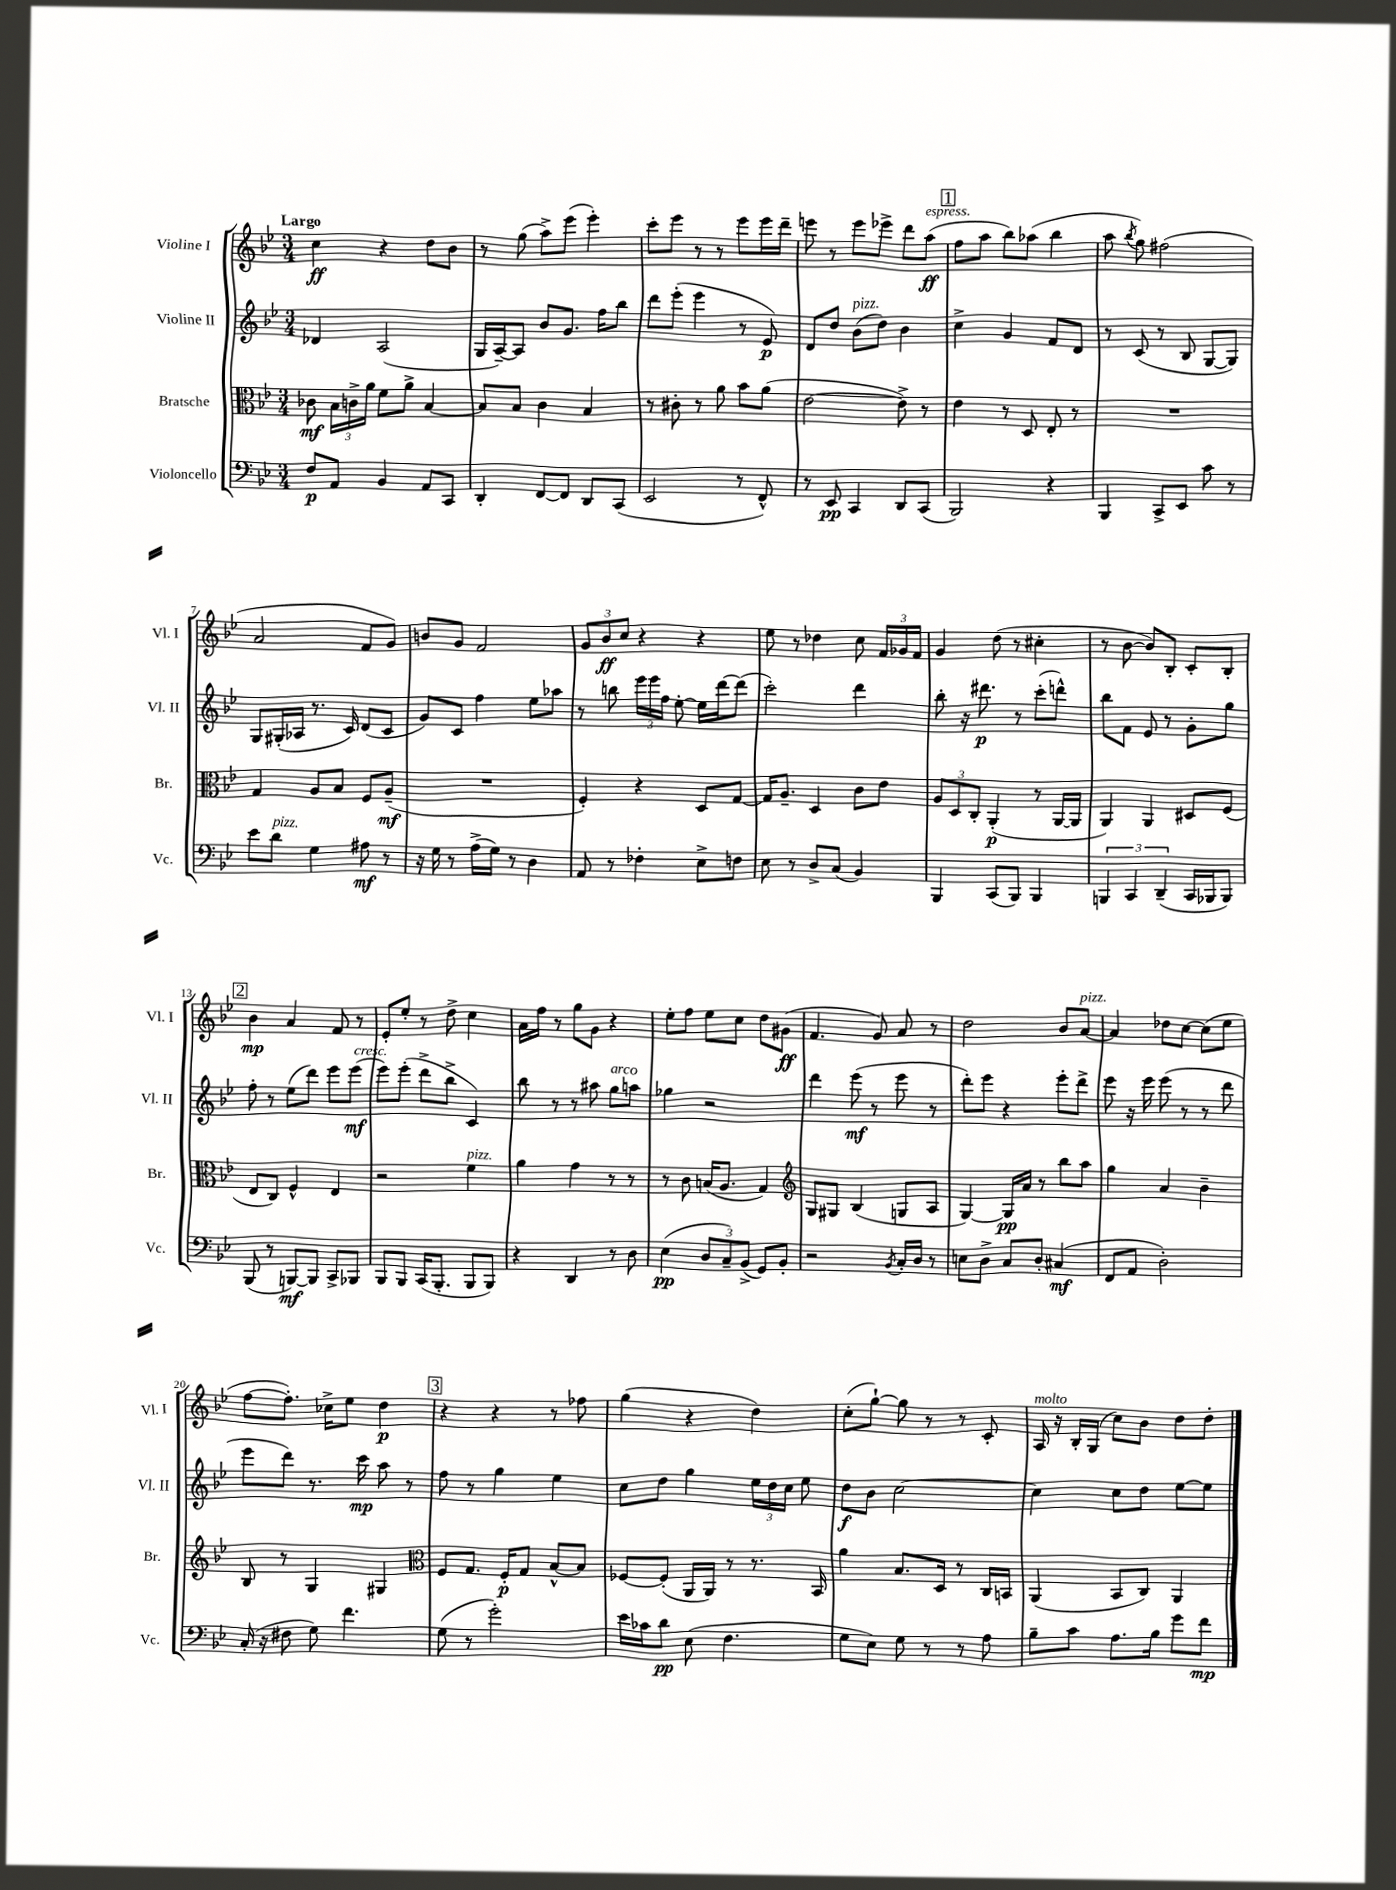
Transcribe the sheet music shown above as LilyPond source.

<<
\new StaffGroup <<
\new Staff = "s0" \with { instrumentName = "Violine I" shortInstrumentName = "Vl. I" } {
    \clef treble \key bes \major \numericTimeSignature \time 3/4 \tempo "Largo"
    \autoBeamOff c''4\ff r4 d''8[ bes'8] |
    r8 g''8( a''8[->) ees'''8]( ees'''4-.) |
    c'''8[-. ees'''8] r8 r8 ees'''8[ ees'''16 d'''16]-- |
    e'''8 r8 e'''8[ ees'''8]-> d'''8[ a''8]\ff^\markup { \italic "espress." }( |
    \mark \markup { \box "1" } f''8[ a''8] bes''8[) aes''8]( bes''4 |
    a''8 \acciaccatura { bes''8 } g''8) fis''2( |
    a'2 f'8[ g'8]) |
    b'8[ g'8] f'2 |
    \tuplet 3/2 { g'8[ bes'8\ff c''8] } r4 r4 |
    ees''8 r8 des''4 c''8 \tuplet 3/2 { f'16[ ges'16 f'16] } |
    g'4 d''8( r8 cis''4-. |
    r8 bes'8~ bes'8[) bes8]-. c'8[-. bes8]-. |
    \mark \markup { \box "2" } bes'4\mp a'4 f'8 r8 |
    ees'8[-. ees''8]-. r8 d''8-> c''4 |
    a'16[ f''16] r8 g''8[ g'8] r4 |
    ees''8[-. f''8] ees''8[ c''8] d''8[ gis'8]\ff( |
    f'4. g'8) a'8 r8 |
    d''2 bes'8[ a'8]~^\markup { \italic "pizz." } |
    a'4 des''8[ c''8]~ c''8[( ees''8] |
    f''8[~ f''8.]-.) ces''16[-> ees''8] d''4\p |
    \mark \markup { \box "3" } r4 r4 r8 fes''8 |
    g''4( r4 d''4) |
    c''8[-.( g''8]~-!) g''8 r8 r8 c'8-. |
    a16^\markup { \italic "molto" } r16 bes16[-. g16]( c''8[) bes'8] d''8[ d''8]-. \bar "|." |
}
\new Staff = "s1" \with { instrumentName = "Violine II" shortInstrumentName = "Vl. II" } {
    \clef treble \key bes \major \numericTimeSignature \time 3/4
    \autoBeamOff des'4 a2( |
    g16[ a16~--) a8] bes'8[ g'8.] f''16[ bes''8] |
    d'''8[ ees'''8]-.( ees'''4 r8 ees'8\p) |
    d'8[ d''8] bes'8[^\markup { \italic "pizz." }( d''8]) bes'4 |
    \mark \markup { \box "1" } c''4-> g'4 f'8[ d'8] |
    r8 c'8( r8 bes8 g8[~ g8]) |
    g8[ gis16-.( aes16] r8. c'16) d'8[( c'8] |
    g'8[) c'8] f''4 ees''8[ aes''8] |
    r8 b''8 \tuplet 3/2 { ees'''16[ ees'''16 f''16] } ees''8~-. ees''16[ d'''16~ d'''8]( |
    c'''2-.) d'''4 |
    bes''8-. r16 dis'''8.\p r8 c'''8[-.( d'''8]-^) |
    bes''8[ f'8] ees'8 r8 g'8[-. g''8] |
    \mark \markup { \box "2" } f''8-. r8 ees''8[( d'''8]) ees'''8[ ees'''8]\mf^\markup { \italic "cresc." }( |
    ees'''8[) ees'''8]-.( d'''8[-> bes''8]-> c'4) |
    bes''8 r8 r8 ais''8 g''8[^\markup { \italic "arco" } a''8] |
    ges''4 r2 |
    d'''4 ees'''8\mf( r8 ees'''8 r8 |
    d'''8[-.) ees'''8] r4 ees'''8[-. d'''8]-> |
    ees'''8 r16 ees'''16 ees'''8( r8 r8 d'''8 |
    ees'''8[ d'''8]) r8. c'''16\mp a''8 r8 |
    \mark \markup { \box "3" } f''8 r8 g''4 ees''4 |
    c''8[ d''8] g''4 \tuplet 3/2 { ees''16[ d''16 c''16] } ees''8 |
    d''8[\f bes'8] c''2~ |
    c''4 c''8[ d''8] ees''8[~ ees''8] \bar "|." |
}
\new Staff = "s2" \with { instrumentName = "Bratsche" shortInstrumentName = "Br." } {
    \clef alto \key bes \major \numericTimeSignature \time 3/4
    \autoBeamOff ces'8\mf \tuplet 3/2 { bes16[ c'16-> a'16] } f'8[ a'8]-> bes4~ |
    bes8[ bes8] c'4 bes4 |
    r8 cis'8-. r8 a'8 bes'8[ a'8]( |
    ees'2~ ees'8->) r8 |
    \mark \markup { \box "1" } ees'4 r8 d8 ees8-. r8 |
    R2. |
    g4 a8[ bes8] f8[ a8]--\mf( |
    R2. |
    f4-.) r4 d8[ g8]~ |
    g16[ a8.]-- d4 c'8[ ees'8] |
    \tuplet 3/2 { a8[ d8 c8]-. } a,4-.\p( r8 a,16[~ a,16] |
    a,4) a,4 dis8[ f8]( |
    \mark \markup { \box "2" } ees8[ c8]) f4-^ ees4 |
    r2 f'4^\markup { \italic "pizz." } |
    a'4 g'4 r8 r8 |
    r8 c'8 b16[( a8.] g4) |
    \clef treble g8[ gis8] bes4( g8[ a8] |
    g4~) g16[\pp a'16] r8 bes''8[ a''8] |
    g''4 a'4 bes'4-- |
    bes8 r8 g4 gis4 |
    \mark \markup { \box "3" } \clef alto f8[ g8.] f16[-.\p g8] bes8[~-^ bes8] |
    fes8[~ fes8]-.( a,16[ a,16]) r8 r8. bes,16 |
    a'4 bes8.[ d16] r8 c16[ b,16] |
    a,4( bes,8[ c8]) a,4 \bar "|." |
}
\new Staff = "s3" \with { instrumentName = "Violoncello" shortInstrumentName = "Vc." } {
    \clef bass \key bes \major \numericTimeSignature \time 3/4
    \autoBeamOff f8[\p a,8] bes,4 a,8[ c,8] |
    d,4-. f,8[~ f,8] d,8[ c,8]( |
    ees,2 r8 f,8-^) |
    r8 ees,8\pp c,4 d,8[ c,8]( |
    \mark \markup { \box "1" } bes,,2) r4 |
    bes,,4 c,8[-> ees,8] c'8 r8 |
    ees'8[ d'8]^\markup { \italic "pizz." } g4 ais8\mf r8 |
    r16 g16 r8 a16[->( g16]) r8 d4 |
    a,8 r8 fes4-. ees8[-> f8] |
    ees8 r8 d8[-> c8]( bes,4) |
    bes,,4 c,8[( bes,,8]) bes,,4 |
    \tuplet 3/2 { b,,4 c,4 d,4--( } c,16[ bes,,16 bes,,8]) |
    \mark \markup { \box "2" } bes,,8( r8 b,,8[~\mf) b,,8] c,8[-> bes,,8] |
    bes,,8[ bes,,8] c,16[( bes,,8.]-. bes,,8[ bes,,8]) |
    r4 d,4 r8 d8 |
    ees4\pp( \tuplet 3/2 { d8[ c8--) bes,8]->( } g,8[) bes,8]-. |
    r2 \acciaccatura { bes,8 } c16[-. d16] r8 |
    e8[ d8]-> c8[ d8]-. cis4\mf( |
    f,8[ a,8] d2-.) |
    c16-.( r16 fis8 g8) f'4. |
    \mark \markup { \box "3" } g8( r8 g'2-.) |
    ees'16[ ces'16 d'8]\pp ees8( f4. |
    g8[ ees8]) g8 r8 r8 a8 |
    bes8[-- c'8] a8.[ bes16] g'8[ f'8]\mp \bar "|." |
}
>>
>>
